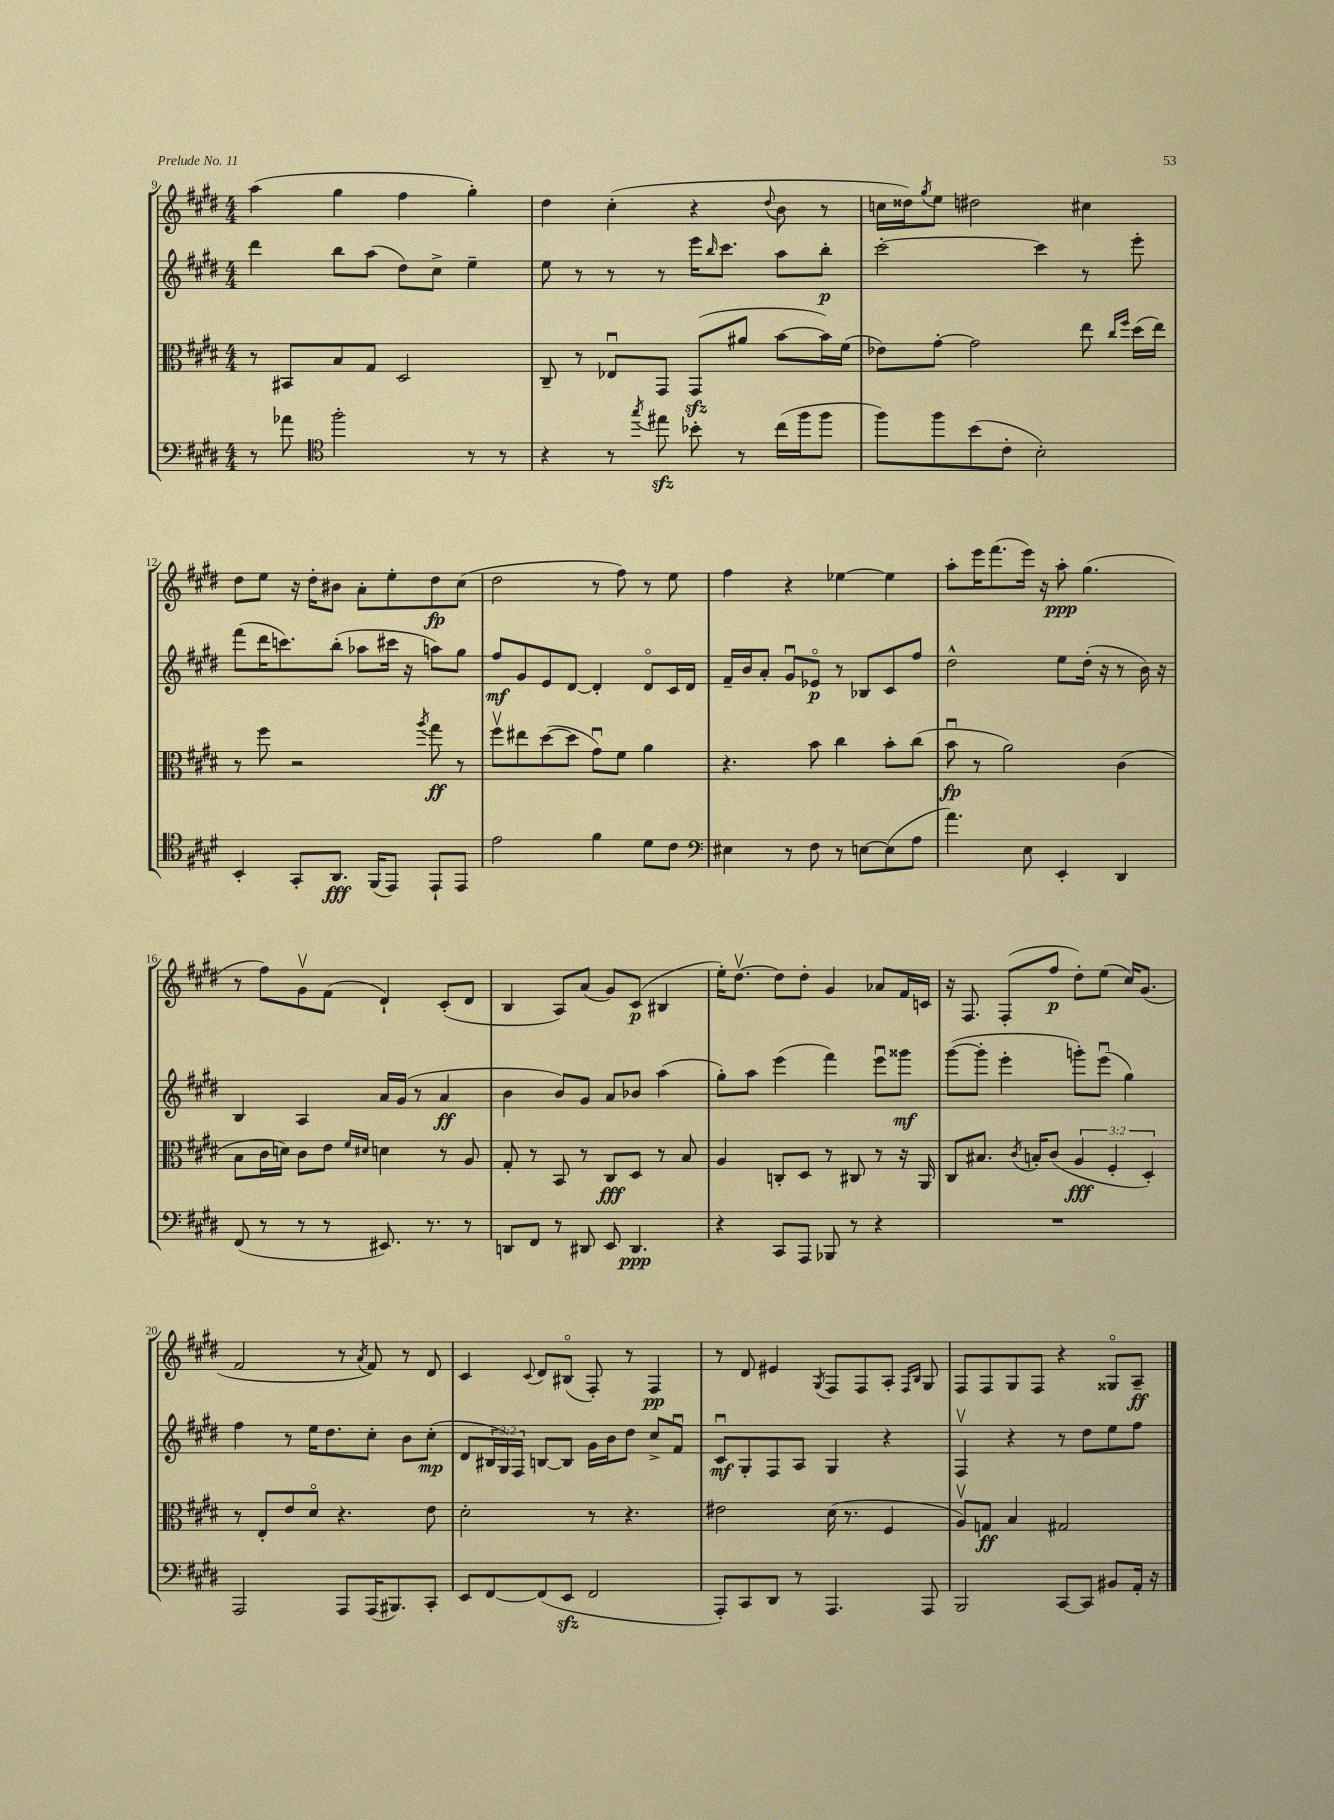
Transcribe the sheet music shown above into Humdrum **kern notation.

**kern	**kern	**kern	**kern
*staff4	*staff3	*staff2	*staff1
*clefF4	*clefC3	*clefG2	*clefG2
*k[f#c#g#d#]	*k[f#c#g#d#]	*k[f#c#g#d#]	*k[f#c#g#d#]
*M4/4	*M4/4	*M4/4	*M4/4
8r	8r	4ddd#\	(4aa\
8a-\	8BB#/L	.	.
*clefC4	*	*	*
2ff#'\	8B/	8bb\L	4gg#\
.	8G#/J	(8aa\J	.
.	2D#/	8dd#\L)	4ff#\
.	.	8cc#^\J	.
8r	.	4ee~\	4gg#'\)
8r	.	.	.
=	=	=	=
4r	8C#~/	8ee\	4dd#\
.	8r	8r	.
8r	8E-u/L	8r	(4cc#'\
8qgg#/	.	.	.
8ee#\	8GG#/J	8r	.
8b-'\	(8GG#/L	16eee\LK	4r
.	.	16qqbb/	.
.	.	8.ccc#\J	.
8r	8a#/J	.	.
.	.	.	8qqdd#/
(16cc#\LL	[8b\L	8aa\L	8b\
16ff#\J	.	.	.
8ff#\J	16b\]L)	8bb'\J	8r
.	(16f#\JJ	.	.
=	=	=	=
8ff#\L)	8e-\L)	[2ccc#'\	16cc\LL
.	.	.	16dd##\J)
.	.	.	8qgg#/
8ff#\	[8g#'\J	.	8ee\J
(8b\	2g#\]	.	2dd#\
8c#'\J	.	.	.
2B'\)	.	4ccc#\]	.
.	8ee\	8r	4cc#\
.	16qqcc#/LL	.	.
.	16qqff#/JJ	.	.
.	(16dd#\LL	8eee'\	.
.	16ee\JJ)	.	.
=	=	=	=
4BB'/	8r	(8fff#\L	8dd#\L
.	8ff#\	16ddd#\K	8ee\J
.	.	8.ccc\)	.
8GG#'/L	2r	.	16r
.	.	.	16dd#'\LK
8.AA/J	.	(8bb'\J	8b#\J
.	.	8aa-\L	8a'\L
(16FF#/LK	.	.	.
8EE/J)	.	16ccc#\Jk	8ee'\
.	.	16r	.
.	8qaa/	.	.
8EE`/L	8gg#\	8aa\L)	8dd#\
8EE/J	8r	8gg#\J	(8cc#\J
=	=	=	=
2e\	8ff#v\L	8ff#/L	2dd#\
.	8ee#\	8g#/	.
.	([8dd#\	8e/	.
.	8dd#\]J	[8d#/J	.
4f#\	8g#u\L)	4d#'/]	8r
.	8f#\J	.	8ff#\)
8d#\L	4a\	8d#o/L	8r
8c#\J	.	16c#/L	8ee\
.	.	16d#/JJ	.
=	=	=	=
*clefF4	*	*	*
4E#\	4.r	16f#~/LL	4ff#\
.	.	16b/J	.
.	.	8a'/J	.
8r	.	8g#u/L	4r
8F#\	8b\	8e-o/J	.
8r	4cc#\	8r	[4ee-\
[8E\L	.	8B-/L	.
(8E\]	8b'\L	8c#/	4ee-\]
8A\J	(8cc#\J	8ff#/J	.
=	=	=	=
4.a\)	8bu\	2dd#^^\	8aa'\L
.	8r	.	16eee\K
.	.	.	(8.fff#\
.	2a\)	.	.
8E\	.	.	16eee\Jk)
.	.	.	16r
4EE'/	.	8ee\L	8aa'\
.	.	(16dd#'\Jk	(4.gg#\
.	.	16r	.
4DD#/	(4c#\	8r	.
.	.	16b\)	.
.	.	16r	.
=	=	=	=
(8FF#/	8B\L	4B/	8r
8r	16c#\L	.	8ff#\L)
.	16d\JJ)	.	.
8r	8c#\L	4A/	8g#v\
8r	8e\J	.	(8f#\J
.	16qqf#/LL	.	.
.	16qqd#/JJ	.	.
8.EE#/)	4d\	16a/LL	4d#`/)
.	.	(16g#/JJ	.
.	.	8r	.
8.r	.	.	.
.	8r	4a/	(8c#'/L
8r	8A/	.	8d#/J
=	=	=	=
8DD/L	8G#'/	4b\	4B/
8FF#/J	8r	.	.
8r	8BB/	8b/L)	8A/L)
8DD#/	8r	8g#/J	(8a/J
8EE/	8C#/L	8a/L	8g#/L)
4.DD#/	8D#/J	8b-/J	(8c#/J
.	8r	(4aa\	4B#/
.	8B/	.	.
=	=	=	=
4r	4A/	8gg#'\L)	16ee'\LK)
.	.	.	[8.dd#v\J
.	.	8aa\J	.
8CC#/L	8C'/L	(4eee\	8dd#\]L
8AAA/J	8D#/J	.	8dd#'\J
8BBB-/	8r	4fff#\)	4g#/
8r	8C#/	.	.
4r	8r	8eeeu\L	8a-/L
.	16r	8ggg##\J	16f#/L
.	16AA/	.	16c/JJ
=	=	=	=
1r	8C#/L	([8ggg#\L	16r
.	.	.	8.F#/
.	8.B#/J	8ggg#'\]J	.
.	.	4eee'\	(8F#'/L
.	8qc#/	.	.
.	16B'/LK	.	.
.	(8c#/J	.	8ff#/J
.	6A/	8ggg'\L)	8dd#'\L)
.	.	(8eeeu\J	(8ee\J
.	6F#'/	.	.
.	.	4gg#\)	16cc#/LK)
.	.	.	(8.g#/J
.	6D#'/)	.	.
=	=	=	=
2AAA/	8r	4ff#\	2f#/
.	8E'/L	.	.
.	8e/	8r	.
.	8d#o/J	16ee\LK	.
.	.	8.dd#\	.
8AAA/L	4.r	.	8r
.	.	.	8qa/
(16AAA/K	.	8cc#'\J	8f#/)
8.BBB#/)	.	.	.
.	.	8b\L	8r
8CC#'/J	8e\	(8cc#'\J	8d#/
=	=	=	=
8EE/L	2d#'\	8d#/L	4c#/
[8FF#/	.	24B#/L	.
.	.	24G#/)	.
.	.	24F#/JJ	.
.	.	.	8qqc#/
(8FF#/]	.	[8B/L	8d#/L
8EE/J	.	8B/]J	(8B#o/J
2FF#/	8r	16g#\LL	8F#'/)
.	.	16b\J	.
.	4.r	8dd#\J	8r
.	.	8cc#^/L	4F#/
.	.	8f#u/J	.
=	=	=	=
8AAA'/L)	2e#\	8c#u/L	8r
8CC#/	.	8G#'/	8d#/
8DD#/J	.	8F#/	4e#/
8r	.	8A/J	.
.	.	.	8qG#/
4.AAA/	(16d#\	4G#/	8F#/L
.	8.r	.	.
.	.	.	8F#/
.	4F#/	4r	8A'/J
.	.	.	16qqF#/LL
.	.	.	16qqB/JJ
8AAA/	.	.	8G#/
=	=	=	=
2BBB/	8Av/L)	4F#v/	8F#/L
.	8G/J	.	8F#/
.	4B/	4r	8G#/
.	.	.	8F#/J
[8CC#/L	2G#/	8r	4r
8CC#/]J	.	8dd#\L	.
8BB#/L	.	8ee\	8G##o/L
16AA'/Jk	.	8ff#\J	8A~/J
16r	.	.	.
==	==	==	==
*-	*-	*-	*-
